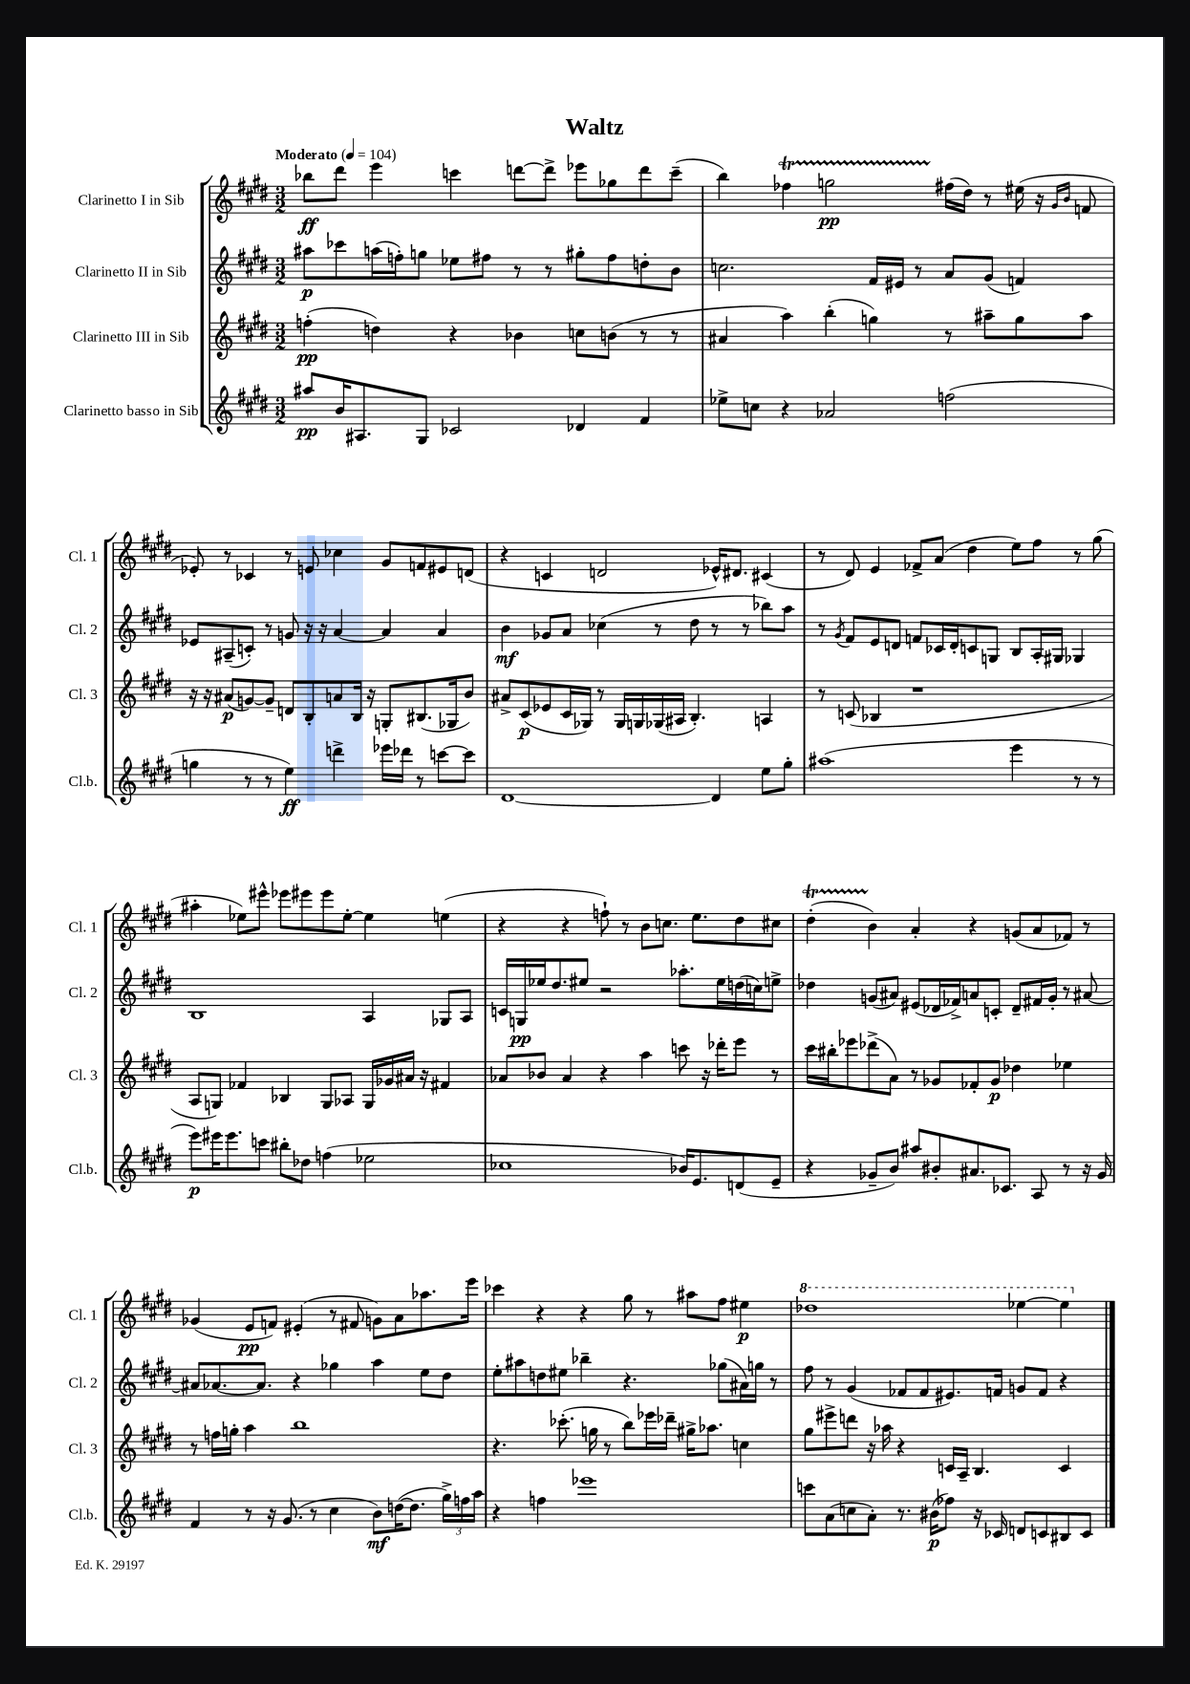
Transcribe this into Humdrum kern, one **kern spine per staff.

**kern	**kern	**kern	**kern
*staff4	*staff3	*staff2	*staff1
*clefG2	*clefG2	*clefG2	*clefG2
*k[f#c#g#d#]	*k[f#c#g#d#]	*k[f#c#g#d#]	*k[f#c#g#d#]
*M3/2	*M3/2	*M3/2	*M3/2
*MM104	*MM104	*MM104	*MM104
8aa#	(4ff'	8aa#	8bb-
16b	.	8ccc-	8ddd#
8.A#	.	.	.
.	4dd)	(16aa	4eee
.	.	16ff')	.
8G#	.	8gg	.
2c-	4r	8ee-	4ccc
.	.	8ff#	.
.	4b-	8r	[8ddd
.	.	8r	8ddd^]
4d-	8cc	8gg#'	8eee-
.	(8b	8ff#	8gg-
4f#	8r	8dd'	8ddd
.	8r	8b	(8ccc~
=	=	=	=
8ee-^	4a#	2.cc	4bb)
8cc	.	.	.
4r	4aa)	.	4ff-
2a-	(4bb'	.	2gg
.	4gg)	16f#	.
.	.	16e#	.
.	.	8r	.
(2ff	8r	8a	(16ff#
.	.	.	16dd#)
.	8aa#~	(8g#	8r
.	8gg	4f)	(16ee#
.	.	.	16r
.	.	.	16qqg#
.	.	.	16qqb
.	8aa#	.	8f
=	=	=	=
4gg	16r	8e-	8e-')
.	16r	.	.
.	(8a#	(8A#~	8r
8r	[8g)	8c')	4c-
8r	8g~]	8r	.
4ee)	8d	8g	8r
.	8B'	16r	8e
.	.	16r	.
4ddd^	8a	[4a	4cc-
.	16B	.	.
.	16r	.	.
16eee-	8G'	4a]	8g#
16ddd-	.	.	.
8r	(8.B#	.	8f
[8ccc	.	4a	8e#
.	16G-	.	.
8ccc]	8b)	.	(8d
=	=	=	=
[1d#	8a#^	4b	4r
.	(8c#	.	.
.	8e-	8g-	4c
.	16c#	8a	.
.	16G-)	.	.
.	8r	(4cc-	2d
.	16G-	.	.
.	16G	.	.
.	(16G-	8r	.
.	16A#	.	.
.	4.B')	8dd#	.
4d#]	.	8r	16e-^^)
.	.	.	8.d#
.	.	8r	.
8ee	4A	8bb-)	(4c#
8gg#'	.	8aa	.
=	=	=	=
(1aa#	8r	8r	8r
.	.	8qg#	.
.	(8c	8f#	8d#)
.	4B-	8e	4e
.	.	8d	.
.	1r	8f	8f-^
.	.	16c-	(8a
.	.	16d'	.
.	.	8c	4dd#
.	.	8G	.
4eee	.	8B	8ee)
.	.	16A'	8ff#
.	.	16G#	.
8r	.	4G-	8r
8r	.	.	(8gg#
=	=	=	=
8eee)	8A	1B	4aa#'
16eee#	8G)	.	.
8.eee#	.	.	.
.	4f-	.	8ee-)
8ccc	.	.	8eee#^^
8bb#'	4B-	.	8eee-
8dd-	.	.	8eee#
(4ff	8G	.	8eee#
.	8A-	.	[8ee-'
2ee-	16G	4A	4ee-]
.	16g-	.	.
.	16a#	.	.
.	16r	.	.
.	4f#	8G-	(4ee
.	.	8A	.
=	=	=	=
1cc-	8a-	16c	4r
.	.	16G	.
.	8b-	16ee-	.
.	.	8.dd#	.
.	4a-	.	4r
.	.	8ee#	.
.	4r	2r	8ff`)
.	.	.	8r
.	4aa	.	8b
.	.	.	8.cc
16b-)	8ccc	8.aa-'	.
8.e	.	.	8.ee
.	16r	.	.
.	16ddd-'	16ee#	.
(8d	8eee	(16dd	8dd#
.	.	16cc)	.
8e~	8r	8ee^	8cc#
=	=	=	=
4r	16ccc#	4dd-	(4dd#'
.	16bb#'	.	.
.	8eee-	.	.
8g-~	(8ddd-^	(8g	4b)
8b)	8a)	8a#)	.
8aa#	8r	(8e#	4a'
8b#'	8g-	16d-	.
.	.	16f-^)	.
8.a#	8f-'	8a	4r
.	8g-	8c'	.
8.c-	.	.	.
.	4dd-	8d-~	(8g
8A	.	16f#	8a
.	.	16g'	.
8r	4ee-	8r	8f-)
16r	.	[8a#	8r
16g-	.	.	.
=	=	=	=
4f#	8r	8a#]	(4g-
.	16ff	[8.a-	.
.	16gg'	.	.
8r	4aa	.	8e
.	.	8.a-]	.
16r	.	.	8f)
(8.g#	.	.	.
.	1bb	4r	(4e#'
8r	.	.	.
4cc#	.	4gg-	8r
.	.	.	8f#
8b)	.	4aa	8g)
([16dd	.	.	8a
8.dd]	.	.	.
.	.	8ee	8.aa-
24gg#^)	.	8dd#	.
24ff	.	.	.
.	.	.	16eee
24aa	.	.	.
=	=	=	=
4r	4.r	8ee'	4ccc-
.	.	8aa#	.
4ff	.	8dd	4r
.	(8.ccc-'	8ee#	.
1eee-	.	4bb-~	4r
.	16gg	.	.
.	8r	.	.
.	8bb)	4.r	8gg#
.	16eee-	.	8r
.	16ddd-~	.	.
.	16gg#^	.	8aa#
.	8.aa-	.	.
.	.	(8gg-	8ff#
.	4cc	16a#)	4ee#
.	.	16gg	.
.	.	8r	.
=	=	=	=
8ccc	8gg#	8ff#	1ddd-
(8a	8eee#^	8r	.
8cc	8ddd	(4g#	.
8a')	16r	.	.
.	16aa-	.	.
8.r	4r	8f-	.
.	.	8f-	.
(16b#	.	.	.
8ff-)	16c	8.e#)	.
.	16A~	.	.
16r	4.B	.	.
16c-	.	16f	.
8d	.	8g	[4eee-
8c	.	8f	.
8B#	4c	4r	4eee-]
8c	.	.	.
==	==	==	==
*-	*-	*-	*-
